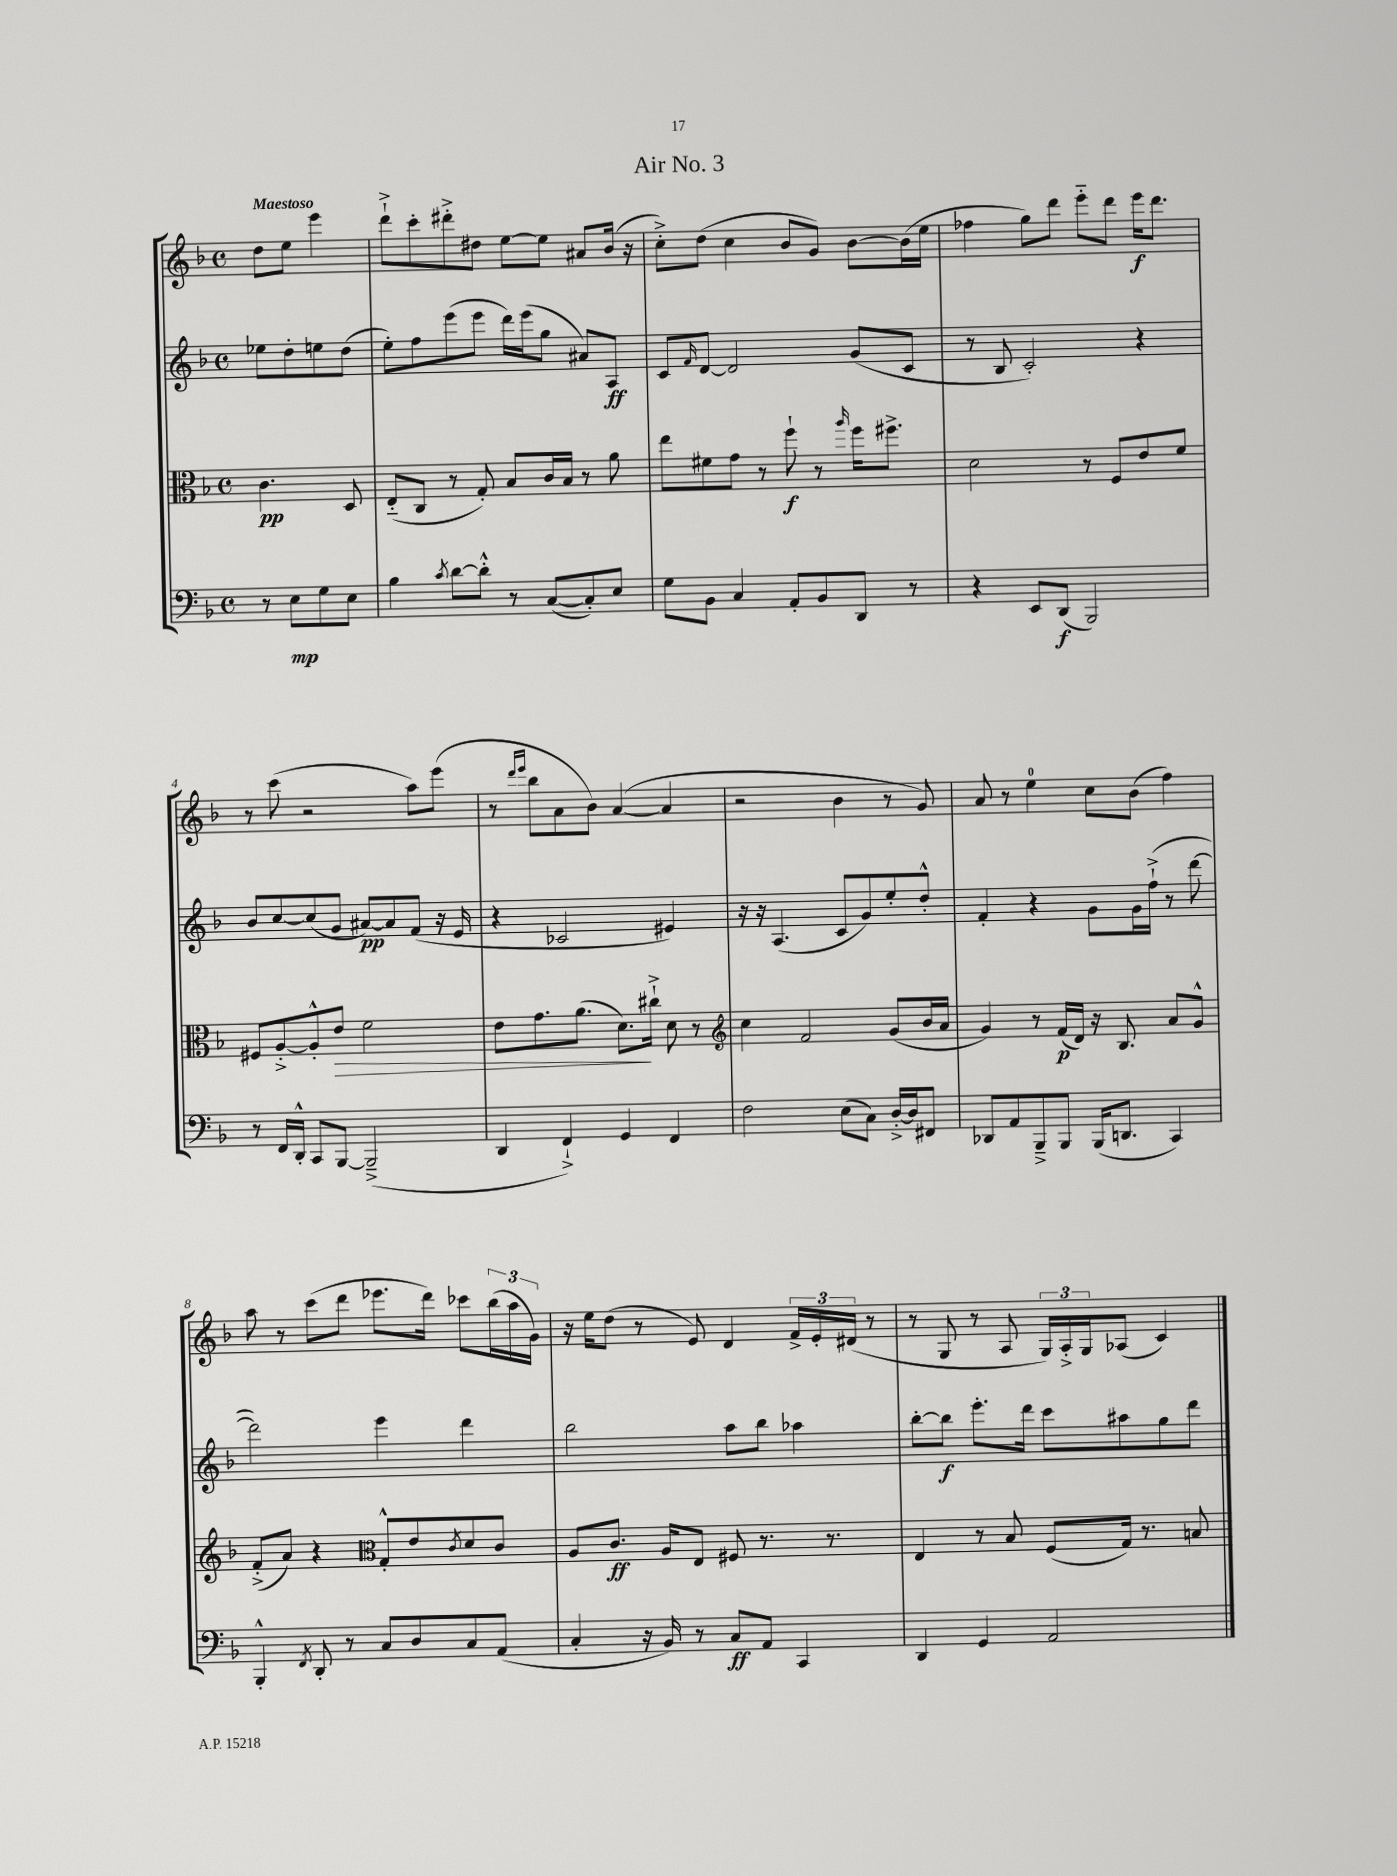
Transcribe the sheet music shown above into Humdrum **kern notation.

**kern	**kern	**kern	**kern
*staff4	*staff3	*staff2	*staff1
*clefF4	*clefC3	*clefG2	*clefG2
*k[b-]	*k[b-]	*k[b-]	*k[b-]
*M4/4	*M4/4	*M4/4	*M4/4
*met(c)	*met(c)	*met(c)	*met(c)
8r	4.c	8ee-	8dd
8E	.	8dd'	8ee
8G	.	8ee	4eee
8E	8D	(8dd	.
=	=	=	=
4B-	(8E'~	8ee')	8ddd`^
.	8C	8ff	8ccc'
8qc	.	.	.
[8d	8r	(8eee	8ddd#'^
8d'^^]	8G')	8eee	8dd#
8r	8B-	16ddd)	[8ee
.	.	(16eee	.
([8C	16c	8gg	8ee]
.	16B-	.	.
8C'])	8r	8a#)	8a#
8E	8a	8A	(16b-
.	.	.	16r
=	=	=	=
8G	8ee	8c	8cc'^)
.	.	16qqf	.
8BB-	8f#	[8d	(8dd
4C	8g	2d]	4cc
.	8r	.	.
8AA'	8ff`	.	8b-
8BB-	8r	.	8g)
.	16qqaa	.	.
8DD	16ff	(8g	[8b-
.	8.ff#^	.	.
8r	.	8c	(16b-]
.	.	.	16ee
=	=	=	=
4r	2d	8r	4ff-
.	.	8B-	.
8EE	.	2c')	8gg)
(8DD	.	.	8ddd
2BBB-)	8r	.	8eee'~
.	8F	.	8ddd
.	8e	4r	16eee
.	.	.	8.ddd
.	8f	.	.
=	=	=	=
8r	8F#	8b-	8r
16FF	[8A'^	[8cc	(8ccc
16DD'^^	.	.	.
8CC	8A'^^]	(8cc]	2r
[8BBB-	8e	8g	.
(2BBB-~^]	2f	[8a#)	.
.	.	8a#]	.
.	.	(8f	8aa)
.	.	16r	(8eee
.	.	16e	.
=	=	=	=
4DD	8e	4r	8r
.	.	.	16qqddd
.	.	.	16qqeee
.	8.g	.	8bb-
4FF`^)	.	2c-	8a
.	(8.a	.	.
.	.	.	8b-)
4GG	8.d)	.	([4a
.	16cc#`^	.	.
4FF	8d	4e#)	4a]
.	8r	.	.
=	=	=	=
*	*clefG2	*	*
2F	4cc	16r	2r
.	.	16r	.
.	.	(4.A	.
.	2f	.	.
(8E	.	8c	4b-
8C)	.	8g)	.
[16D'^	(8g	8ee'	8r
16D]	.	.	.
8FF#	16b-	8dd'^^	8g)
.	16a	.	.
=	=	=	=
8DD-	4g)	4f'	8a
8AA	.	.	8r
8BBB-~^	8r	4r	4ee
8BBB-	(16f	.	.
.	16d)	.	.
(16BBB-	16r	8g	8cc
8.DD	8.B-	.	.
.	.	16g	(8b-
.	.	(16ff`^	.
4CC)	8a	8r	4ff)
.	8g^^	[8ddd	.
=	=	=	=
4BBB-'^^	(8f'^	2ddd])	8aa
.	8a)	.	8r
8qFF	.	.	.
8DD'	4r	.	(8ccc
8r	.	.	8ddd
*	*clefC3	*	*
8C	8G'^^	4eee	8.eee-
8D	8e	.	.
.	.	.	16ddd)
.	8qc	.	.
8C	8d	4ddd	8ccc-
(8AA	8c	.	(24bb-
.	.	.	24aa
.	.	.	24g)
=	=	=	=
4C'	8A	2bb-	16r
.	.	.	16ee
.	8.c	.	(8dd
16r	.	.	8r
16BB-)	16A	.	.
8r	8E	.	8e)
8C	8F#	8aa	4d
8AA	8.r	8bb-	.
4CC	.	4aa-	24f^
.	.	.	24e'
.	8.r	.	.
.	.	.	(24d#
.	.	.	8r
=	=	=	=
4DD	4E	[8bb-'	8r
.	.	8bb-]	8G
4GG	8r	8.eee'	8r
.	8B-	.	8A
.	.	16ddd	.
2AA	(8F	8ccc	24G)
.	.	.	24A'^
.	.	.	24G
.	16G)	8aa#	(8A-
.	8.r	.	.
.	.	8gg	4c)
.	8B	8ddd	.
==	==	==	==
*-	*-	*-	*-
